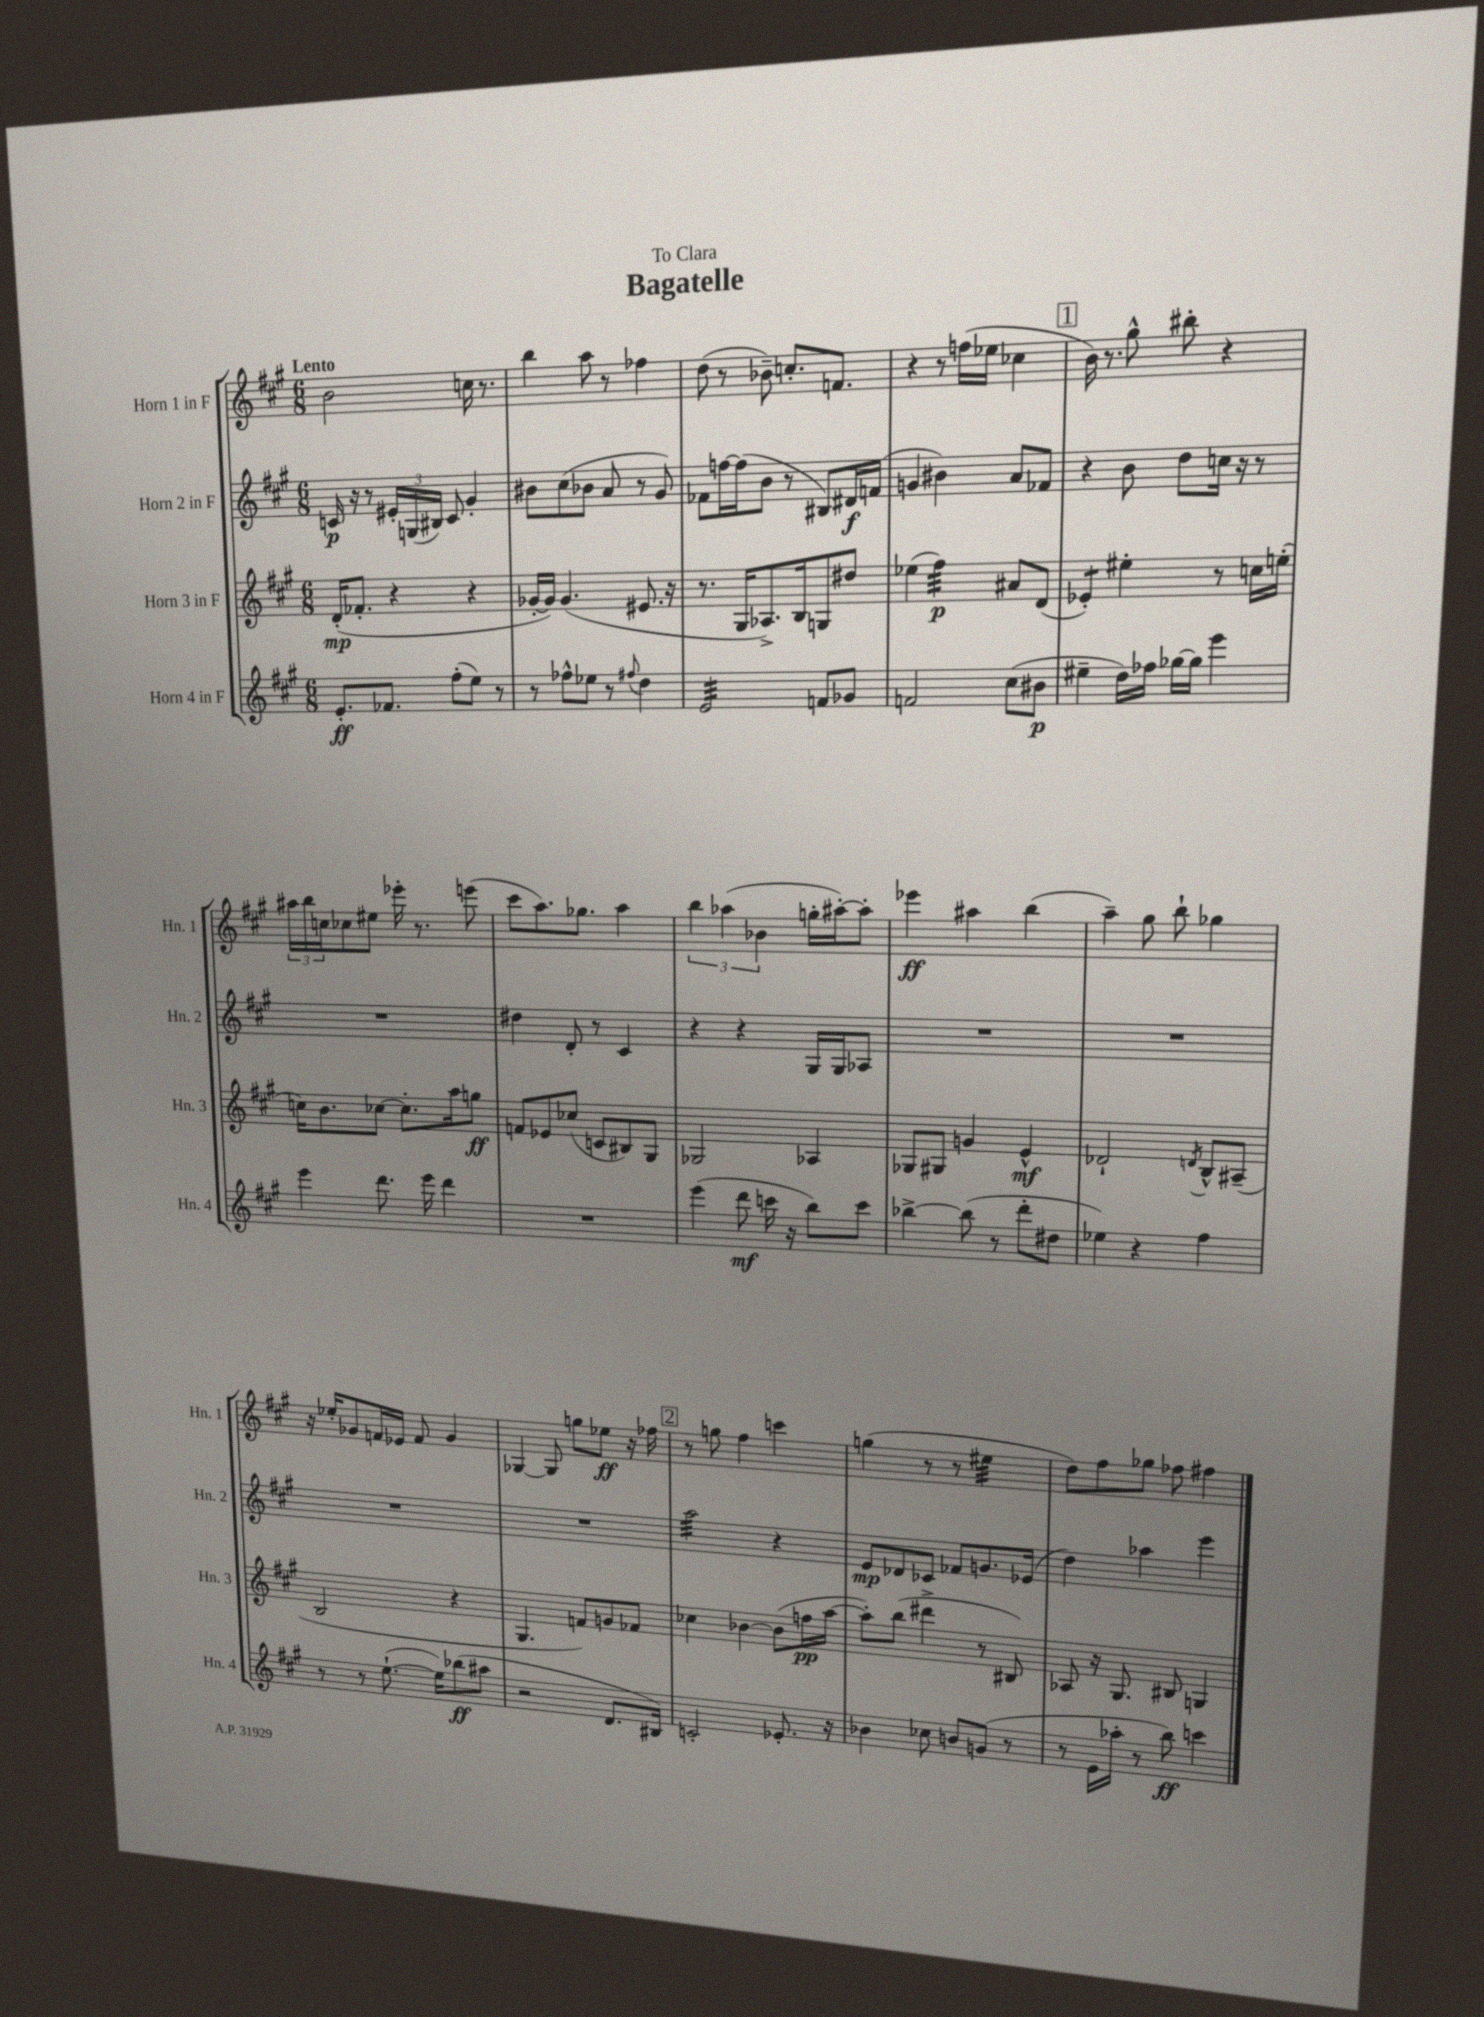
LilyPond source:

\header { title = "Bagatelle" dedication = "To Clara" }
<<
\new StaffGroup <<
\new Staff = "s0" \with { instrumentName = "Horn 1 in F" shortInstrumentName = "Hn. 1" } {
    \clef treble \key a \major \numericTimeSignature \time 6/8 \tempo "Lento"
    b'2 c''16 r8. |
    b''4 a''8 r8 fes''4 |
    d''8( r8 bes'8--) c''8.-. f'8. |
    r4 r8 f''16( ees''16 ces''4 |
    \mark \markup { \box "1" } b'16) r8. gis''8-^ bis''8-. r4 |
    \tuplet 3/2 { ais''16 b''16 c''16 } ces''8 eis''8 ees'''16-. r8. e'''8( |
    cis'''8 a''8.) ges''8. a''4 |
    \tuplet 3/2 { b''4 aes''4( bes'4 } g''16-. ais''16~-.) ais''8-. |
    ees'''4\ff ais''4 b''4( |
    a''4--) gis''8 b''8-! ges''4 |
    r16 ees''16-. ges'8 f'16 ees'16 f'8 ges'4 |
    ges4~ ges8 g''8 ees''8\ff r16 fes''16 |
    \mark \markup { \box "2" } r8 g''8 fis''4 c'''4 |
    g''4( r8 r8 eis''4:32 |
    d''8) fis''8 ges''8 fes''8 fis''4 \bar "|." |
}
\new Staff = "s1" \with { instrumentName = "Horn 2 in F" shortInstrumentName = "Hn. 2" } {
    \clef treble \key a \major \numericTimeSignature \time 6/8
    c'16\p r16 r8 \tuplet 3/2 { eis'16-. g16( bis16) } c'8 gis'4-. |
    bis'8 cis''8( bes'8 a'8 r8 gis'8) |
    fes'8 f''16~ f''16( b'8 r8 bis8) dis'16\f f'16( |
    g'4 bis'4) a'8 fes'8 |
    \mark \markup { \box "1" } r4 b'8 d''8 c''16 r16 r8 |
    R2. |
    dis''4 d'8-. r8 cis'4 |
    r4 r4 gis16 gis16 aes8 |
    R2. |
    R2. |
    R2. |
    R2. |
    \mark \markup { \box "2" } a''2:32 r4 |
    e'8\mp des'8 ces'8 fes'8 g'8. ees'16( |
    d''4) aes''4 e'''4 \bar "|." |
}
\new Staff = "s2" \with { instrumentName = "Horn 3 in F" shortInstrumentName = "Hn. 3" } {
    \clef treble \key a \major \numericTimeSignature \time 6/8
    d'16-.\mp( fes'8.-. r4 r4 |
    ges'16~-. ges'16) ges'4.( eis'8. r16 |
    r8. gis16 aes8.->) b16 g8 dis''8 |
    ees''4( fis''4:32\p) ais'8 d'8( |
    \mark \markup { \box "1" } ees'4:8-.) eis''4-. r8 c''16 e''16-.( |
    c''16) b'8. ces''8~ ces''8.-. a''16 g''8\ff |
    f'8 ees'8 ces''8( c'8 bis8) gis8 |
    ges2 aes4 |
    ges8 gis8 g'4 e'4-^\mf |
    des'2-! \acciaccatura { d'8 } b8-^ ais8--( |
    b2 r4 |
    gis4. f'8) g'8 fes'8 |
    \mark \markup { \box "2" } ces''4 bes'4~ bes'8( f''16\pp a''16~ |
    a''8-.) b''8( dis'''4-> r8 bis8) |
    aes8 r16 gis8. bis8 g4 \bar "|." |
}
\new Staff = "s3" \with { instrumentName = "Horn 4 in F" shortInstrumentName = "Hn. 4" } {
    \clef treble \key a \major \numericTimeSignature \time 6/8
    e'8.-.\ff fes'8. fis''8-.( e''8) r8 |
    r8 fes''8-^ ees''8 r8 \appoggiatura { fis''8 } d''4 |
    e'2:32 f'8 ges'8 |
    f'2 cis''8( bis'8\p |
    \mark \markup { \box "1" } eis''4-- d''16) fes''16 ges''16~ ges''16 e'''4 |
    e'''4 d'''8. e'''16 d'''4 |
    R2. |
    e'''4( d'''8\mf c'''16 r16 b''8) c'''8 |
    bes''4~-> bes''8( r8 d'''8-. dis''8 |
    ees''4) r4 fis''4 |
    r8 r8 e''8.~-!( e''16) bes''8\ff( ais''8 |
    r2 d'8. bis16) |
    \mark \markup { \box "2" } c'2-. ees'8.-. r16 |
    bes'4 ces''8 b'8 g'8( r8 |
    r8 e'16 aes''16-. r8 b''8\ff) c'''4 \bar "|." |
}
>>
>>
\layout { \context { \Score \remove "Bar_number_engraver" } }
